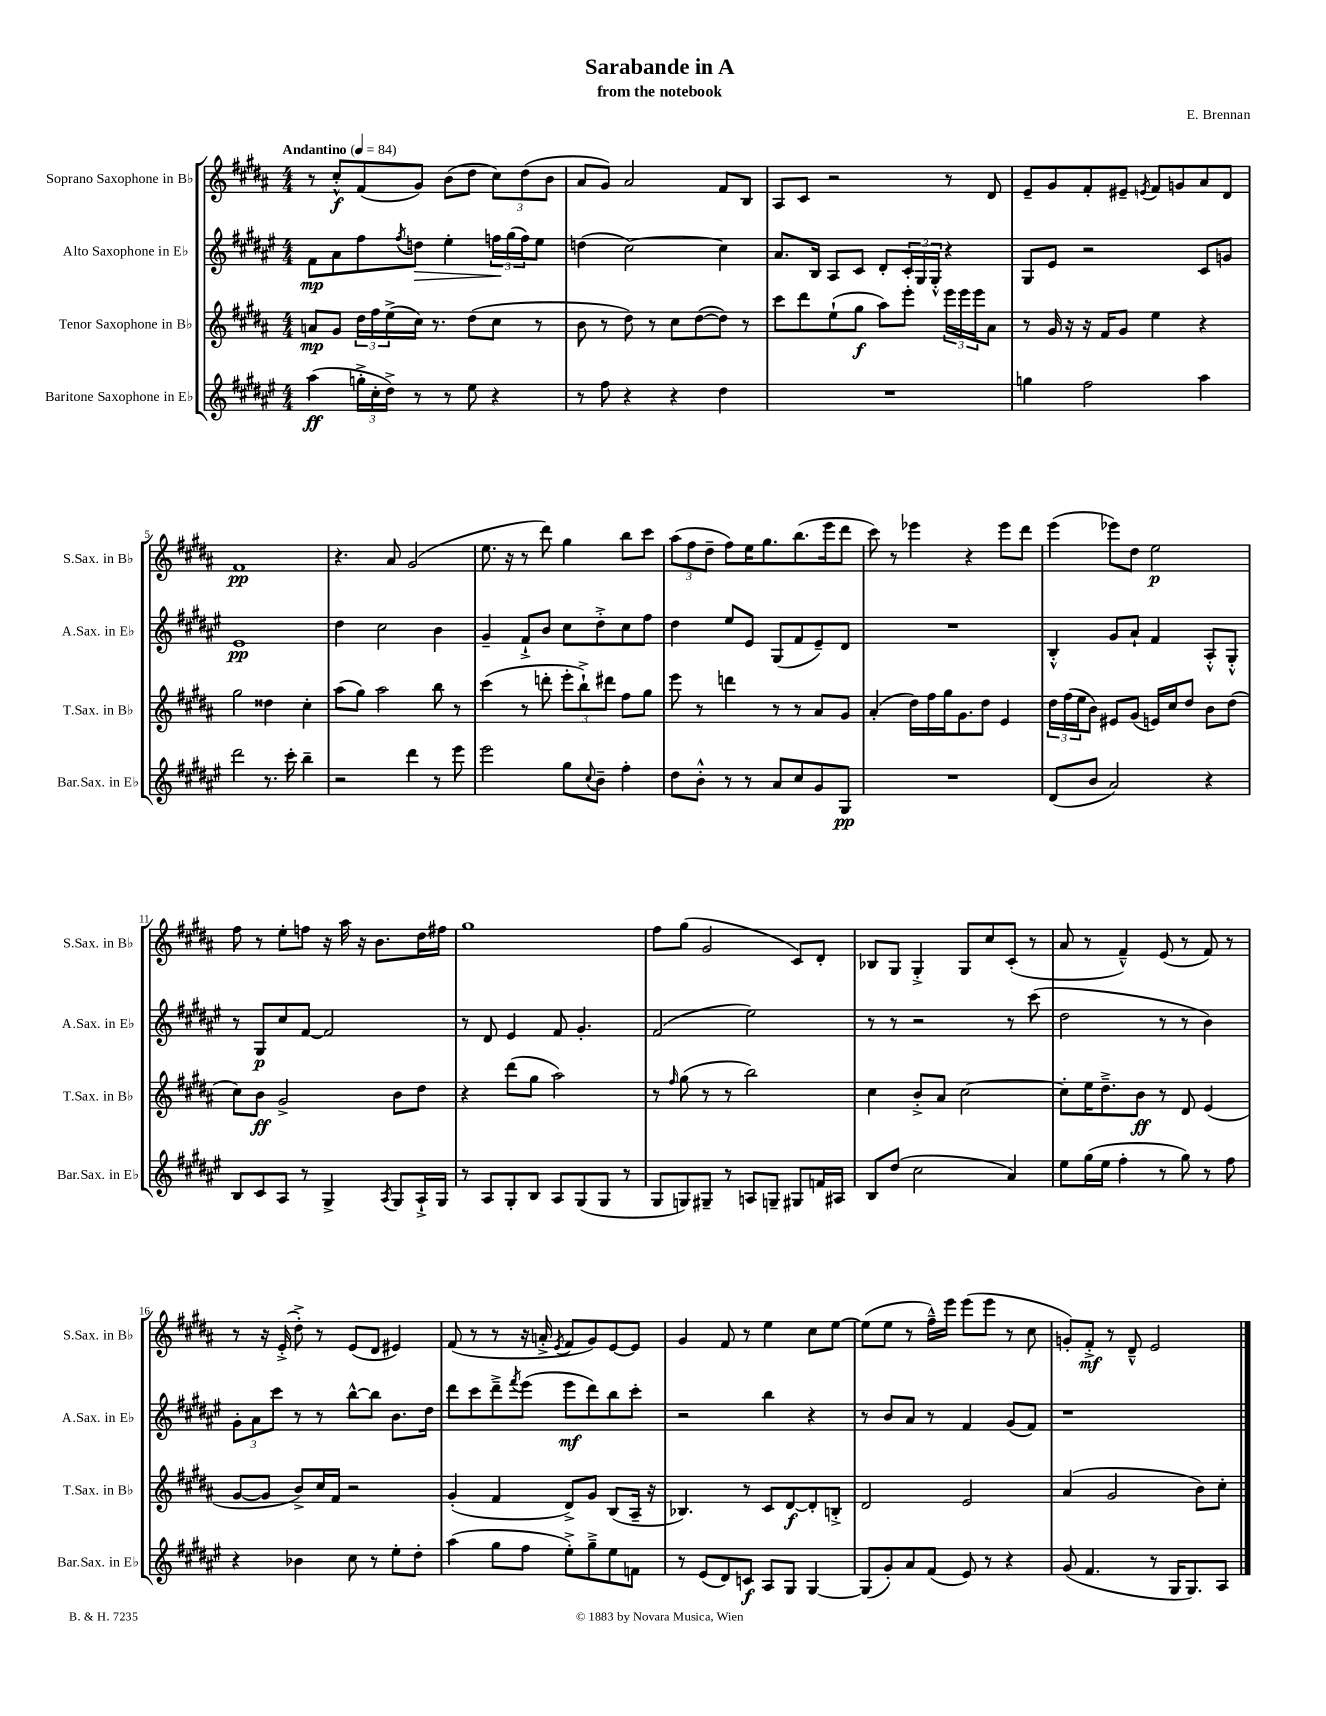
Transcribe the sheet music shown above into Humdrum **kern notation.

**kern	**kern	**kern	**kern
*staff4	*staff3	*staff2	*staff1
*clefG2	*clefG2	*clefG2	*clefG2
*k[f#c#g#d#a#e#]	*k[f#c#g#d#a#]	*k[f#c#g#d#a#e#]	*k[f#c#g#d#a#]
*M4/4	*M4/4	*M4/4	*M4/4
*MM84	*MM84	*MM84	*MM84
(4aa#	8a	8f#	8r
.	8g#	8a#	8cc#'^^
24gg'^	24dd#	8ff#	(8f#
24cc#'	24ff#	.	.
24dd#^)	(24ee^	.	.
.	.	8qff#	.
8r	16cc#)	8dd	8g#)
.	8.r	.	.
8r	.	4ee#'	(8b
8ee#	(8dd#	.	8dd#
4r	8cc#	24ff	12cc#)
.	.	(24gg#	.
.	.	24ff)	(12dd#
.	8r	8ee#	.
.	.	.	12b
=	=	=	=
8r	8b	(4dd	8a#
8ff#	8r	.	8g#)
4r	8dd#)	[2cc#)	2a#
.	8r	.	.
4r	8cc#	.	.
.	([8dd#	.	.
4dd#	8dd#])	4cc#]	8f#
.	8r	.	8B
=	=	=	=
1r	8ccc#	8.a#	8A#
.	8ddd#	.	8c#
.	.	16B	.
.	(8ee`	8A#	2r
.	8gg#	8c#	.
.	8aa#)	8d#'	.
.	8eee'	24c#'	.
.	.	24G#	.
.	.	24G#'^^	.
.	24eee	4r	8r
.	24eee	.	.
.	24eee	.	.
.	8a#	.	8d#
=	=	=	=
4gg	8r	8G#	8e~
.	16g#	8e#	8g#
.	16r	.	.
2ff#	16r	2r	8f#'
.	16f#	.	.
.	8g#	.	8e#~
.	.	.	8qe
.	4ee	.	8f#
.	.	.	8g
4aa#	4r	8c#	8a#
.	.	8g	8d#
=	=	=	=
2ddd#	2gg#	1e#	1f#
8.r	4dd##	.	.
16ccc#'	.	.	.
4bb~	4cc#'	.	.
=	=	=	=
2r	(8aa#	4dd#	4.r
.	8gg#)	.	.
.	2aa#	2cc#	.
.	.	.	8a#
4ddd#	.	.	(2g#
8r	8bb	4b	.
8eee#	8r	.	.
=	=	=	=
2eee#	(4ccc#	4g#~	8.ee
.	.	.	16r
.	8r	8f#`^	8r
.	8ddd'	8b	8ddd#)
8gg#	12eee'	8cc#	4gg#
.	12bb`^)	.	.
8qqcc#	.	.	.
8b~	.	8dd#'^	.
.	12ddd#	.	.
4ff#'	8ff#	8cc#	8bb
.	8gg#	8ff#	8ccc#
=	=	=	=
8dd#	8eee	4dd#	(12aa#
.	.	.	12ff#
8b'^^	8r	.	.
.	.	.	12dd#~
8r	4ddd	8ee#	8ff#)
8r	.	8e#	16ee
.	.	.	8.gg#
8a#	8r	(8G#	.
8cc#	8r	8f#	(8.bb
8g#	8a#	8e#~)	.
.	.	.	16eee
8G#	8g#	8d#	8ddd#
=	=	=	=
1r	(4a#'	1r	8ccc#)
.	.	.	8r
.	16dd#)	.	4eee-
.	16ff#	.	.
.	16gg#	.	.
.	8.g#	.	.
.	.	.	4r
.	8dd#	.	.
.	4e	.	8eee-
.	.	.	8ddd#
=	=	=	=
(8d#	24dd#	4B'^^	(4eee
.	(24ff#	.	.
.	24ee	.	.
8b	8b)	.	.
2a#)	8e#	8g#	8eee-)
.	(8g#	8a#`	8dd#
.	16e)	4f#	2ee
.	16cc#	.	.
.	8dd#	.	.
4r	8b	8A#'^^	.
.	(8dd#	8G#'^^	.
=	=	=	=
8B	8cc#)	8r	8ff#
8c#	8b	8G#	8r
8A#	2g#^	8cc#	8ee'
8r	.	[8f#	8ff
4G#^	.	2f#]	16r
.	.	.	16aa#
.	.	.	16r
.	.	.	8.b
8qA#	.	.	.
8G#	8b	.	.
16A#`^	8dd#	.	16dd#
16G#	.	.	16ff#
=	=	=	=
8r	4r	8r	1gg#
8A#	.	8d#	.
8G#'	(8ddd#	4e#	.
8B	8gg#	.	.
8A#	2aa#)	8f#	.
(8G#	.	4.g#'	.
8G#	.	.	.
8r	.	.	.
=	=	=	=
8G#	8r	(2f#	8ff#
.	16qqff#	.	.
8G)	(8gg#	.	(8gg#
8G#~	8r	.	2g#
8r	8r	.	.
8A	2bb)	2ee#)	.
8G~	.	.	.
8G#	.	.	8c#)
16f	.	.	8d#'
16A#	.	.	.
=	=	=	=
8B	4cc#	8r	8B-
(8dd#	.	8r	8G#
2cc#	8b'^	2r	4G#'^
.	8a#	.	.
.	[2cc#	.	8G#
.	.	.	8cc#
4a#)	.	8r	(8c#'
.	.	(8ccc#	8r
=	=	=	=
8ee#	8cc#']	2dd#	8a#
(16gg#	16ee	.	8r
16ee#	8.dd#~^	.	.
4ff#'	.	.	4f#~^^)
.	8b	.	.
8r	8r	8r	(8e
8gg#)	8d#	8r	8r
8r	(4e	4b)	8f#)
8ff#	.	.	8r
=	=	=	=
4r	[8g#	12g#'	8r
.	.	12a#	.
.	8g#]	.	16r
.	.	12ccc#	.
.	.	.	(16e'^
4b-	8b^)	8r	8dd#'^)
.	16cc#	8r	8r
.	16f#	.	.
8cc#	2r	[8bb^^	(8e
8r	.	8bb]	8d#
8ee#'	.	8.b	4e#)
8dd#'	.	.	.
.	.	16dd#	.
=	=	=	=
(4aa#	(4g#'	8ddd#	(8f#
.	.	8ccc#	8r
8gg#	4f#	8ddd#~^	8r
.	.	8qfff#	.
8ff#	.	(8eee#	16r
.	.	.	16a'^
.	.	.	8qe
8ee#'^)	8d#^)	8eee#	8f#
8gg#~^	8g#	8ddd#)	8g#)
8ee#	(8B	8bb	[8e
8f	16A#~	8ccc#'	8e]
.	16r	.	.
=	=	=	=
8r	4.B-)	2r	4g#
(8e#	.	.	.
8d#)	.	.	8f#
8c	8r	.	8r
8A#	8c#	4bb	4ee
8G#	[8d#	.	.
[4G#	8d#']	4r	8cc#
.	8B'^	.	[8ee
=	=	=	=
(8G#]	2d#	8r	(8ee]
8g#')	.	8b	8ee
8a#	.	8a#	8r
(8f#	.	8r	16ff#~^^)
.	.	.	16eee
8e#)	2e	4f#	(8eee
8r	.	.	8eee
4r	.	(8g#	8r
.	.	8f#)	8cc#
=	=	=	=
(8g#	(4a#	1r	8g')
4.f#	.	.	8f#'^
.	2g#	.	8r
.	.	.	8d#~^^
8r	.	.	2e
16G#	.	.	.
8.G#)	.	.	.
.	8b)	.	.
8A#	8cc#'	.	.
==	==	==	==
*-	*-	*-	*-
